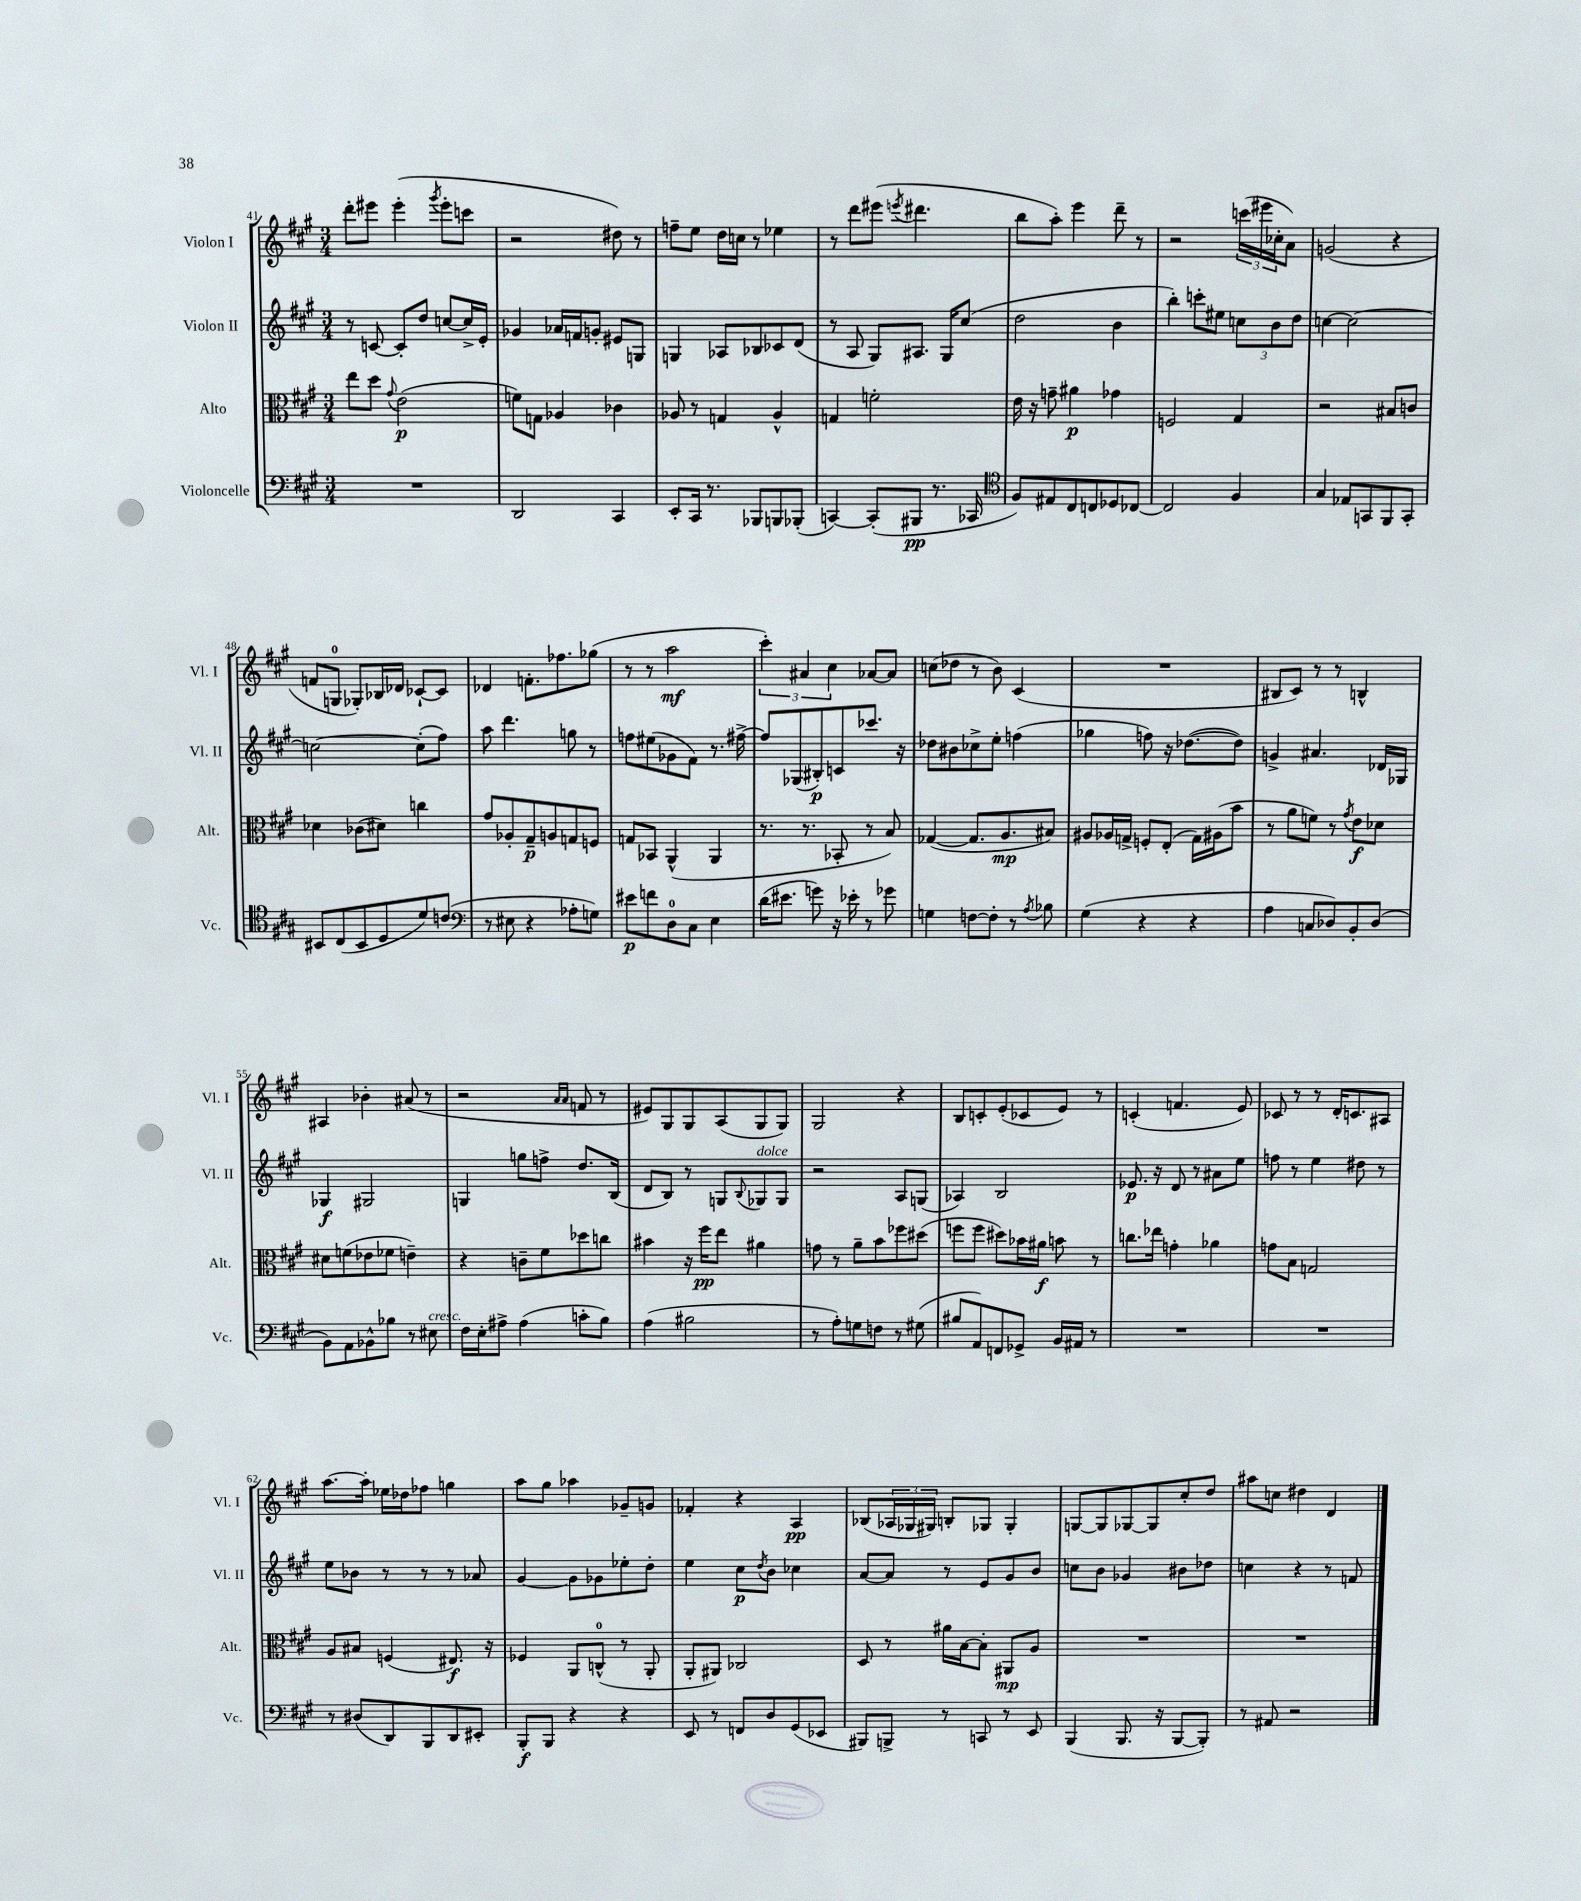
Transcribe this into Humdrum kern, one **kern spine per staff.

**kern	**kern	**kern	**kern
*staff4	*staff3	*staff2	*staff1
*clefF4	*clefC3	*clefG2	*clefG2
*k[f#c#g#]	*k[f#c#g#]	*k[f#c#g#]	*k[f#c#g#]
*M3/4	*M3/4	*M3/4	*M3/4
2.r	8ee\L	8r	8ddd'\L
.	8dd\J	[8c/	8eee#\J
.	8qqg#/	.	.
.	(2e\	8c'/]L	(4eee#'\
.	.	8dd/J	.
.	.	.	8qggg#/
.	.	[8cc/L	8eee#'\L
.	.	16cc^/]L	8ccc\J
.	.	16e'/JJ	.
=	=	=	=
2DD/	8f\L)	4g-/	2r
.	8G\J	.	.
.	4A-/	16a-/LL	.
.	.	16f/J	.
.	.	8g'/J	.
4CC#/	4c-\	8e#/L	8dd#\)
.	.	8G/J	8r
=	=	=	=
8EE'/L	8A-/	4G/	8ff~\L
16CC#/Jk	8r	.	8ee\J
8.r	.	.	.
.	4G/	8A-/L	16dd\LL
.	.	.	16cc\JJ
8BBB-/L	.	8B-/	8r
8BBB/	4A-^^/	8c-/	4ee-\
(8BBB-'/J	.	(8d/J	.
=	=	=	=
[4CC/)	4G/	8r	8r
.	.	8A/	8ddd\L
(8CC'/]L	2f'\	8G#/L)	(8eee#\J
.	.	.	8qeee/
8BBB#/J	.	8.A#/J	4.ddd#\
8.r	.	.	.
.	.	16G#/LK	.
.	.	(8cc#/J	.
16CC-/	.	.	.
=	=	=	=
*clefC4	*	*	*
8F#/L)	16e\	2dd\	8bb\L
.	16r	.	.
8E#/	8g~\	.	8aa'\J)
8C#/	4a#\	.	4eee\
8C/	.	.	.
8D-/	4g-\	4b\	8ddd~\
[8C-/J	.	.	8r
=	=	=	=
2C-/]	2F/	4bb'\)	2r
.	.	8ccc'\L	.
.	.	8ee#\J	.
4F#/	4G#/	12cc\L	(24ccc\LL
.	.	.	24eee#\
.	.	12b\	24cc-'\J
.	.	.	8a\J)
.	.	12dd\J	.
=	=	=	=
4G#/	2r	[4cc\	(2g/
8E-/L	.	2cc\_	.
8GG/	.	.	.
8FF#/	8B#/L	.	4r
8GG'/J	8c/J	.	.
=	=	=	=
8BB#/L	4d-\	2cc\_	8f/L
(8C#/	.	.	8G/J
8BB#/	(8c-\L	.	8G-'/L)
8D/	8d#\J)	.	16B-/L
.	.	.	16d-/JJ
8d/)	4cc\	(8cc'\]L	[8c-`/L
(8c/J	.	8ff#\J)	8c-/]J
=	=	=	=
*clefF4	*	*	*
8r	8g#/L	8aa\	4d-/
8E#\	8A-'/	4.ddd\	.
4r	8G#~/	.	8.f'\L
.	8A/	.	.
.	.	.	8.ff-\
8A-'\L	8G/	8gg\	.
8G\J)	8F/J	8r	(8gg-\J
=	=	=	=
8e#\L	8G/L	8ff\L	8r
8f\	8BB-/J	(8ee#\	8r
8D\	(4AA^^/	8g-\	2aa\
8C#\J	.	8f#\J)	.
4E\	4AA/	8.r	.
.	.	[16ff#^\	.
=	=	=	=
(16d\LK	8.r	8ff#/]L	6ccc#'\)
8.e#\J	.	.	.
.	.	(8G-/	.
.	.	.	6a#/
.	8.r	.	.
8g\)	.	8B#'/)	.
.	.	.	6cc#\
16r	8BB-'/	8c/	.
16e-'\	.	.	.
8r	8r	8.ccc-/J	[8a-/L
8g-\	8B/)	.	8a-/]J
.	.	16r	.
=	=	=	=
4G\	([4G-/	8dd-\L	(8cc\L
.	.	8b#\	8dd-\J
[8F\L	8.G-/]L	8cc-^\	8r
8F'\]J	.	8ee'\J	8b\)
.	8.A/	.	.
8r	.	(4ff\	(4c#/
8qA/	.	.	.
8B-\	8B#/J)	.	.
=	=	=	=
(4G#\	8A#/L	4gg-\	2.r
.	16A-/L	.	.
.	16G^/JJ	.	.
4r	8F'/L	8ff\)	.
.	(8E'/J	16r	.
.	.	([8.dd-\L	.
4r	16G\LL)	.	.
.	(16A#\J	.	.
.	8b\J	8dd-\]J)	.
=	=	=	=
4A\	8r	4g^/	8B#/L
.	8a\L	.	8c#/J)
8C/L	8f\J)	4.a#/	8r
8D-/)	8r	.	8r
.	8qg#/	.	.
8BB'/	8e\L	.	4B^^/
(8D-/J	8d-\J	16d-/LL	.
.	.	16G-/JJ	.
=	=	=	=
8BB\L)	8d#\L	4G-/	4A#/
8AA\	(8f\	.	.
8BB-^^\	8e-\	2G#/	4b-'\
8B-\J	8f-\J	.	.
8r	4e~\)	.	(8a#/
8E#\	.	.	8r
=	=	=	=
16F#\LL	4r	4G/	2r
16E'\J	.	.	.
8A#^\J	.	.	.
(4A#\	8c~\L	8gg\L	.
.	8f#\	8ff^\J	.
.	.	.	16qqa/LL
.	.	.	16qqa/JJ
8c'\L	8dd-\	8.dd/L	8f/
8B\J)	8cc\J	.	8r
.	.	(16B/Jk	.
=	=	=	=
(4A\	4b#\	8d/L	8e#/L)
.	.	8B/J)	8G#/
2B#\	16r	8r	8G#/
.	16ff#\LK	.	.
.	8ee\J	8G/L	(8A/
.	.	8qqB/	.
.	4a#\	8G-/	8G#/
.	.	8G-/J	8G#/J)
=	=	=	=
8r	8g\	2r	2G#/
8A'\L)	8r	.	.
8G\	8a~\L	.	.
8F\J	8b\	.	.
8r	8ff-\	8A/L	4r
(8G#\	(8dd#\J	(8G/J	.
=	=	=	=
8B#/L	8ff\L	4A-/)	8B/L
8AA/)	8ff\J	.	8c'/
8FF/	8dd#\L)	2B/	(8e'/
8GG-^/J	16b-\L	.	8c-/
.	16a#\JJ	.	.
16BB/LL	8b\	.	8e/J)
16AA#/JJ	.	.	.
8r	8r	.	8r
=	=	=	=
2.r	8.cc\L	8.e-/	(4c'/
.	16ee-\Jk	16r	.
.	4g'\	8d/	4.f/
.	.	8r	.
.	4a-\	8a#\L	.
.	.	8ee\J	8e/)
=	=	=	=
2.r	8g\L	8ff\	8c-/
.	8B\J	8r	8r
.	2G/	4ee\	8r
.	.	.	16d'/LK
.	.	.	8.c/
.	.	8dd#\	.
.	.	8r	8A#/J
=	=	=	=
8r	8A/L	8ee\L	[8.aa\L
(8D#/L	8B#/J	8b-\J	.
.	.	.	16aa'\]Jk
8DD/)	(4F/	8r	16ee-\LL
.	.	.	16dd-\J
8BBB/	.	8r	8ff-\J
8DD/	8.E#/)	8r	4gg\
8EE#'/J	.	8a-/	.
.	16r	.	.
=	=	=	=
8BBB'/L	4F-/	[4g#/	8aa\L
8BBB/J	.	.	8gg#\J
4r	8AA/L	8g#\]L	4aa-\
.	(8C^^/J	8g-\	.
4r	8r	8ee-'\	8g-~/L
.	8AA'/	8dd'\J	8g/J
=	=	=	=
8EE/	8AA'/L	4ee\	4f-'/
8r	8AA#/J)	.	.
8FF/L	2C-/	8cc#\L	4r
.	.	8qdd/	.
8D/	.	8b\J	.
(8GG#/	.	4cc-\	4A/
8EE-/J	.	.	.
=	=	=	=
8BBB#/L)	8D/	[8a/L	(8B-/L
8BBB^/J	8r	8a/]J	24A-/L
.	.	.	24G-/
.	.	.	24G#/JJ)
8r	16a#\LL	8r	8B'/L
.	[16B\J	.	.
8CC/	8B'\]J	8e/L	8G-/J
8r	8AA#/L	8g#/	4G-'/
8EE/	8A/J	8b/J	.
=	=	=	=
(4BBB/	2.r	8cc\L	[8G/L
.	.	8b\J	8G/]
8.BBB/	.	4g-/	[8G-/
.	.	.	8G-/]
16r	.	.	.
[8BBB/L	.	8b#\L	8cc#'/
8BBB'/]J)	.	8dd-\J	8dd/J
=	=	=	=
8r	2.r	4cc\	8aa#\L
8AA#/	.	.	8cc\J
2r	.	4r	4dd#\
.	.	8r	4d/
.	.	8f/	.
==	==	==	==
*-	*-	*-	*-
